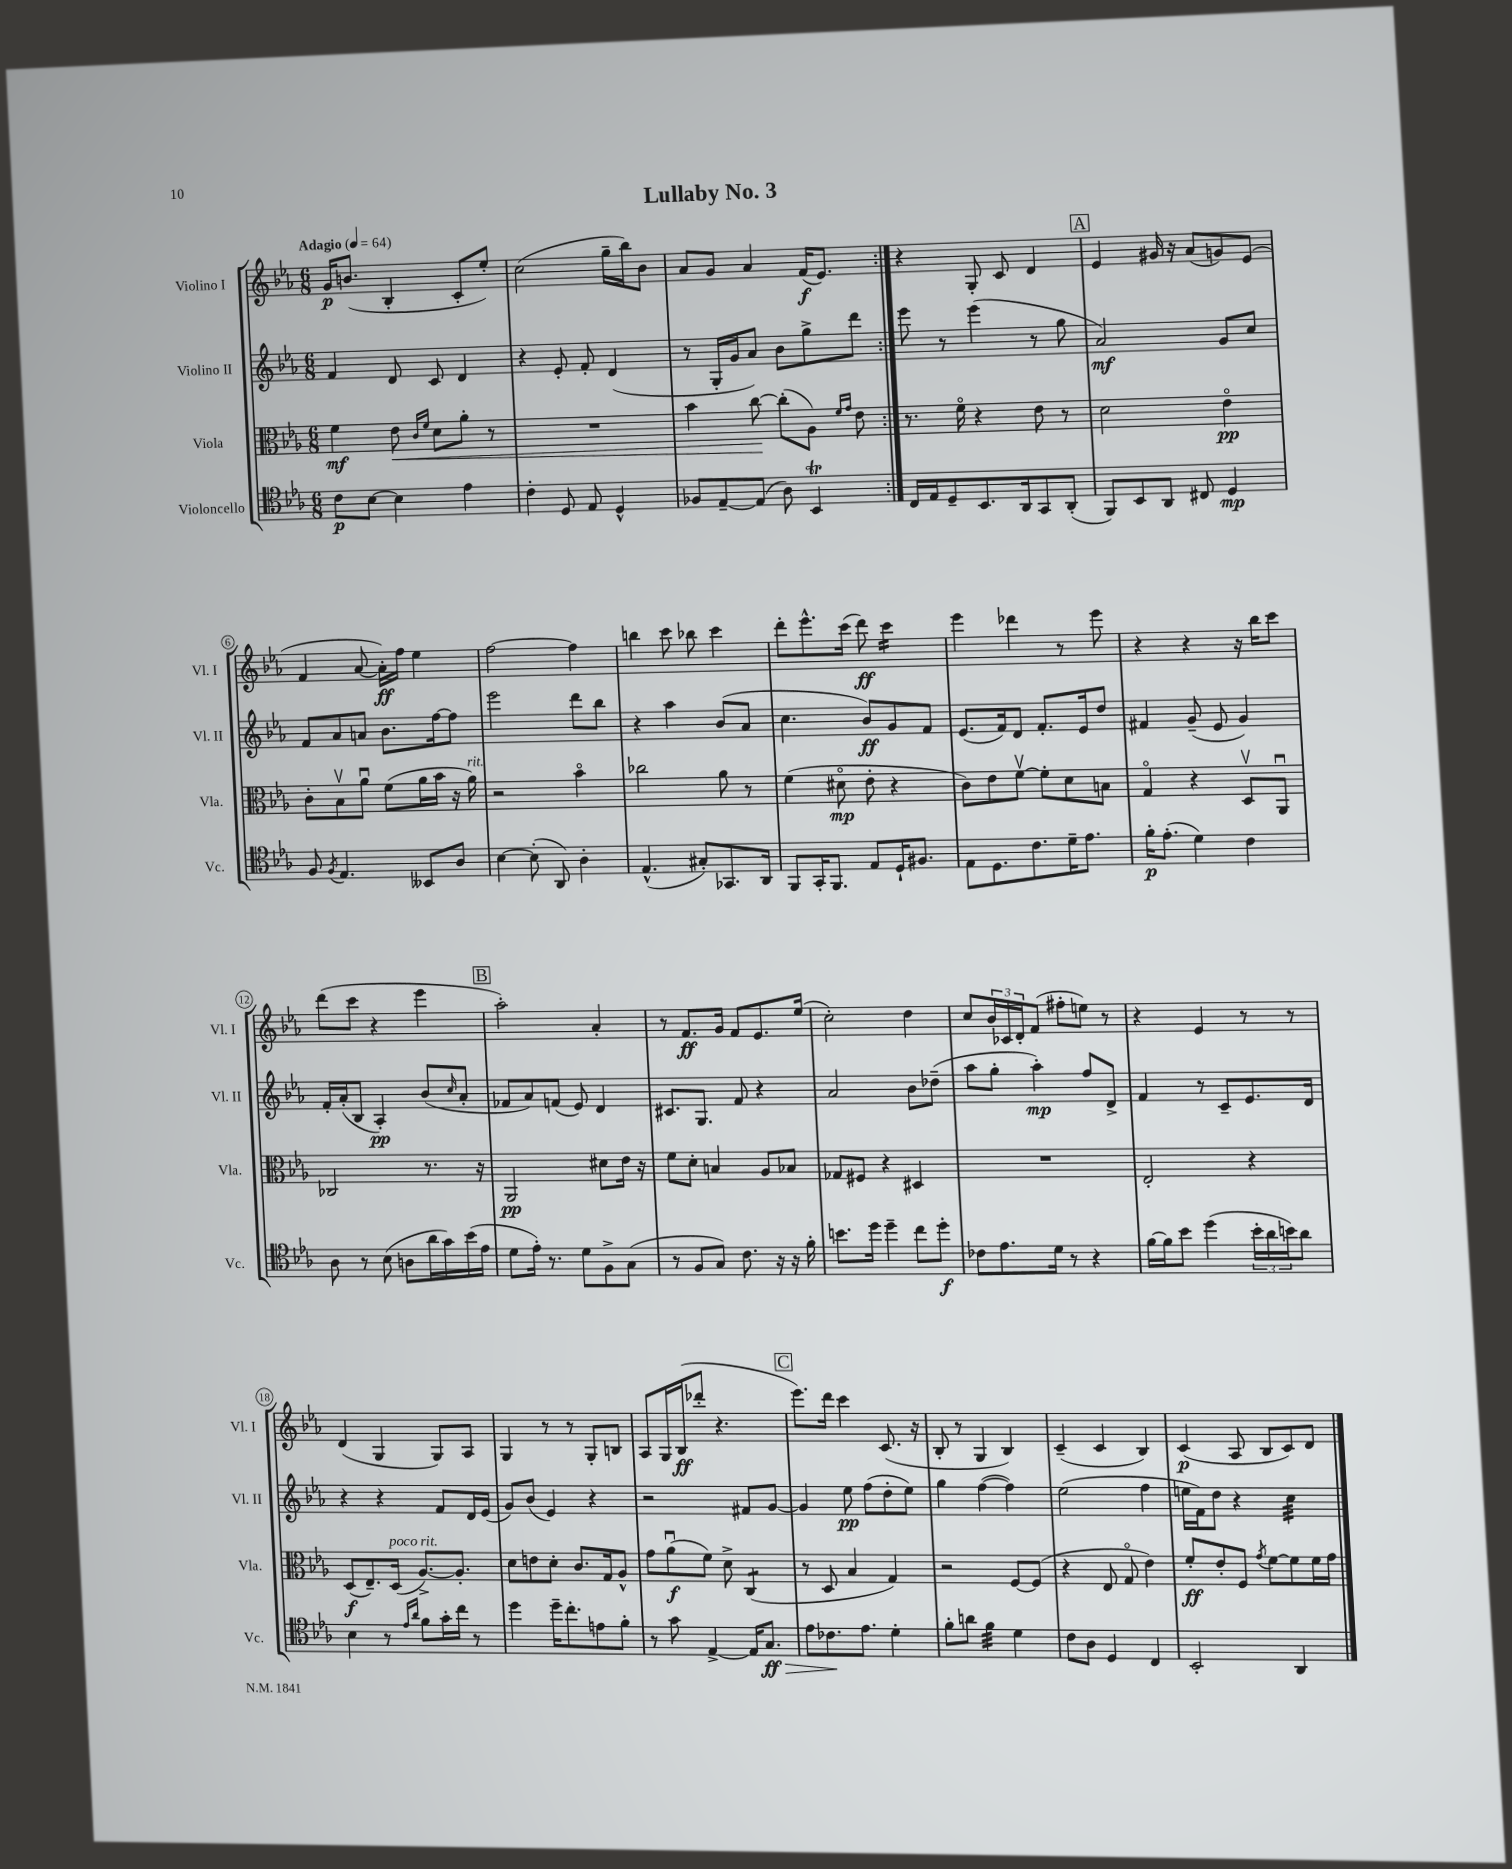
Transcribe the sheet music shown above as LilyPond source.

\header { title = "Lullaby No. 3" }
<<
\new StaffGroup <<
\new Staff = "s0" \with { instrumentName = "Violino I" shortInstrumentName = "Vl. I" } {
    \clef treble \key ees \major \numericTimeSignature \time 6/8 \tempo "Adagio" 4 = 64
    \repeat volta 2 { g'16\p b'8.( bes4-. c'8-. ees''8-.) |
    c''2( g''16-- bes''16) bes'8 |
    aes'8 g'8 aes'4 f'16\f( ees'8.) | }
    r4 g8-. c'8 d'4 |
    \mark \markup { \box "A" } ees'4 gis'16 r16 aes'8( g'8) ees'8( |
    f'4 aes'8~ aes'16-.\ff) f''16 ees''4 |
    f''2~ f''4 |
    b''4 c'''8 bes''8 c'''4 |
    d'''8-. ees'''8.-^ c'''16( d'''8\ff) c'''4:16 |
    ees'''4 des'''4 r8 ees'''8 |
    r4 r4 r16 bes''16 c'''8 |
    d'''8( c'''8 r4 ees'''4 |
    \mark \markup { \box "B" } aes''2-.) aes'4-. |
    r8 f'8.\ff g'16 f'8 ees'8. ees''16( |
    c''2-.) d''4 |
    c''8 \tuplet 3/2 { bes'16 ces'16 d'16-. } f'8( fis''8-. e''8) r8 |
    r4 ees'4 r8 r8 |
    d'4( g4 g8) aes8 |
    g4 r8 r8 g8-. b8 |
    aes8 g16 bes16\ff( des'''8-. r4. |
    \mark \markup { \box "C" } ees'''8.) d'''16 c'''4 c'8.( r16 |
    bes8-. r8 g4 bes4) |
    c'4--( c'4 bes4) |
    c'4\p( aes8 bes8 c'8) d'8 \bar "|." |
}
\new Staff = "s1" \with { instrumentName = "Violino II" shortInstrumentName = "Vl. II" } {
    \clef treble \key ees \major \numericTimeSignature \time 6/8
    \repeat volta 2 { f'4 d'8 c'8 d'4 |
    r4 ees'8-. f'8-. d'4( |
    r8 g16-. g'16 aes'8) bes'8 g''8-> d'''8 | }
    ees'''8 r8 ees'''4( r8 g''8 |
    \mark \markup { \box "A" } aes'2\mf) g'8 c''8 |
    f'8 aes'8 a'8 bes'8. f''16~ f''8 |
    ees'''2 d'''8 bes''8 |
    r4 aes''4 bes'8( aes'8 |
    c''4. bes'8\ff) g'8 f'8 |
    ees'8.( f'16) d'8 f'8.-. ees'16 d''8 |
    fis'4 g'8--( ees'8 g'4) |
    f'16-. aes'16-.( bes8 aes4-.\pp) bes'8( \grace { c''16 } aes'8-. |
    \mark \markup { \box "B" } fes'8 aes'8) f'8( ees'8) d'4 |
    cis'8. g8. f'8 r4 |
    aes'2 bes'8 des''8--( |
    aes''8 g''8-. aes''4-.\mp) f''8 d'8-> |
    f'4 r8 c'8-- ees'8. d'16 |
    r4 r4 f'8 d'16 ees'16( |
    g'8) bes'8( ees'4) r4 |
    r2 fis'8 g'8~ |
    \mark \markup { \box "C" } g'4 ees''8\pp f''8( d''8-. ees''8) |
    g''4 f''4~( f''4) |
    ees''2( f''4 |
    e''16 f'16) d''8 r4 c''4:32 \bar "|." |
}
\new Staff = "s2" \with { instrumentName = "Viola" shortInstrumentName = "Vla." } {
    \clef alto \key ees \major \numericTimeSignature \time 6/8
    \repeat volta 2 { f'4\mf ees'8\< \grace { c'16 f'16 } d'8 aes'8-. r8 |
    R2. |
    bes'4 c''8~\! c''8-.( aes8) \grace { f'16 g'16 } ees'8 | }
    r8. f'16\flageolet r4 ees'8 r8 |
    \mark \markup { \box "A" } d'2 ees'4\flageolet\pp |
    c'8-. bes8\upbow aes'8\downbow f'8( aes'16 bes'16 r16 aes'16^\markup { \italic "rit." }) |
    r2 bes'4\flageolet |
    ces''2 aes'8 r8 |
    f'4( dis'8\flageolet\mp ees'8-. r4 |
    c'8) ees'8 f'8~\upbow f'8-. d'8 b8 |
    g4\flageolet r4 d8\upbow aes,8\downbow |
    ces2 r8. r16 |
    \mark \markup { \box "B" } aes,2\pp dis'8 ees'16 r16 |
    f'8 d'8-. b4 aes8 bes8 |
    ges8 fis8 r4 dis4 |
    R2. |
    ees2-. r4 |
    d8\f( ees8.--) d16^\markup { \italic "poco rit." }( aes8.~->) aes8.-. |
    d'8 e'8 d'8-. c'8. g16 aes8-^ |
    g'8 aes'8\downbow\f( f'8) d'8-> c4:8( |
    \mark \markup { \box "C" } r8 d8 bes4 g4) |
    r2 f8~ f8( |
    r4 ees8 g8\flageolet ees'4) |
    f'8-.\ff ees'8-. f8 \acciaccatura { g'8 } f'8~ f'8 f'16 g'16 \bar "|." |
}
\new Staff = "s3" \with { instrumentName = "Violoncello" shortInstrumentName = "Vc." } {
    \clef tenor \key ees \major \numericTimeSignature \time 6/8
    \repeat volta 2 { c'8\p bes8~ bes4 ees'4 |
    c'4-. d8 ees8 d4-^ |
    fes8 ees8~-- ees8( aes8) bes,4\trill | }
    c16 ees16 d8-- bes,8. aes,16 g,8 aes,8-.( |
    \mark \markup { \box "A" } f,8) bes,8 aes,8 cis8 d4\mp |
    f8 \acciaccatura { f8 } ees4. beses,8 aes8 |
    bes4~ bes8-.( aes,8) aes4-. |
    ees4.-^( gis8-.) ges,8. aes,16 |
    f,8 g,16-. f,8. ees8 d16-! fis8. |
    ees8 d8. c'8. d'16-- ees'8. |
    f'16-.\p ees'8.-.( d'4) c'4 |
    aes8 r8 bes8( a8 aes'16 g'16) bes'16( ees'16 |
    \mark \markup { \box "B" } d'8 ees'16-.) r8. d'8 f8-> g8( |
    r8 f8 g8) c'8. r16 r16 f'16-. |
    b'8. d''16 d''4-- c''8 d''8-.\f |
    ces'8 ees'8. d'16 r8 r4 |
    f'16~ f'16 bes'8 d''4( \tuplet 3/2 { bes'16-. aes'16 b'16) } aes'8 |
    bes4 r8 \grace { ees'16 aes'16 } f'8 g'16-. c''16 r8 |
    d''4 d''16-- c''8.-. e'8 f'8-. |
    r8 g'8 ees4~-> ees16 g8.\ff\> |
    \mark \markup { \box "C" } ees'8 ces'8.\! ees'8. d'4-. |
    f'8-. a'8 f'4:32 d'4 |
    c'8 aes8 d4 c4 |
    bes,2-. aes,4 \bar "|." |
}
>>
>>
\layout { \context { \Score \override BarNumber.stencil = #(make-stencil-circler 0.1 0.3 ly:text-interface::print) } }
